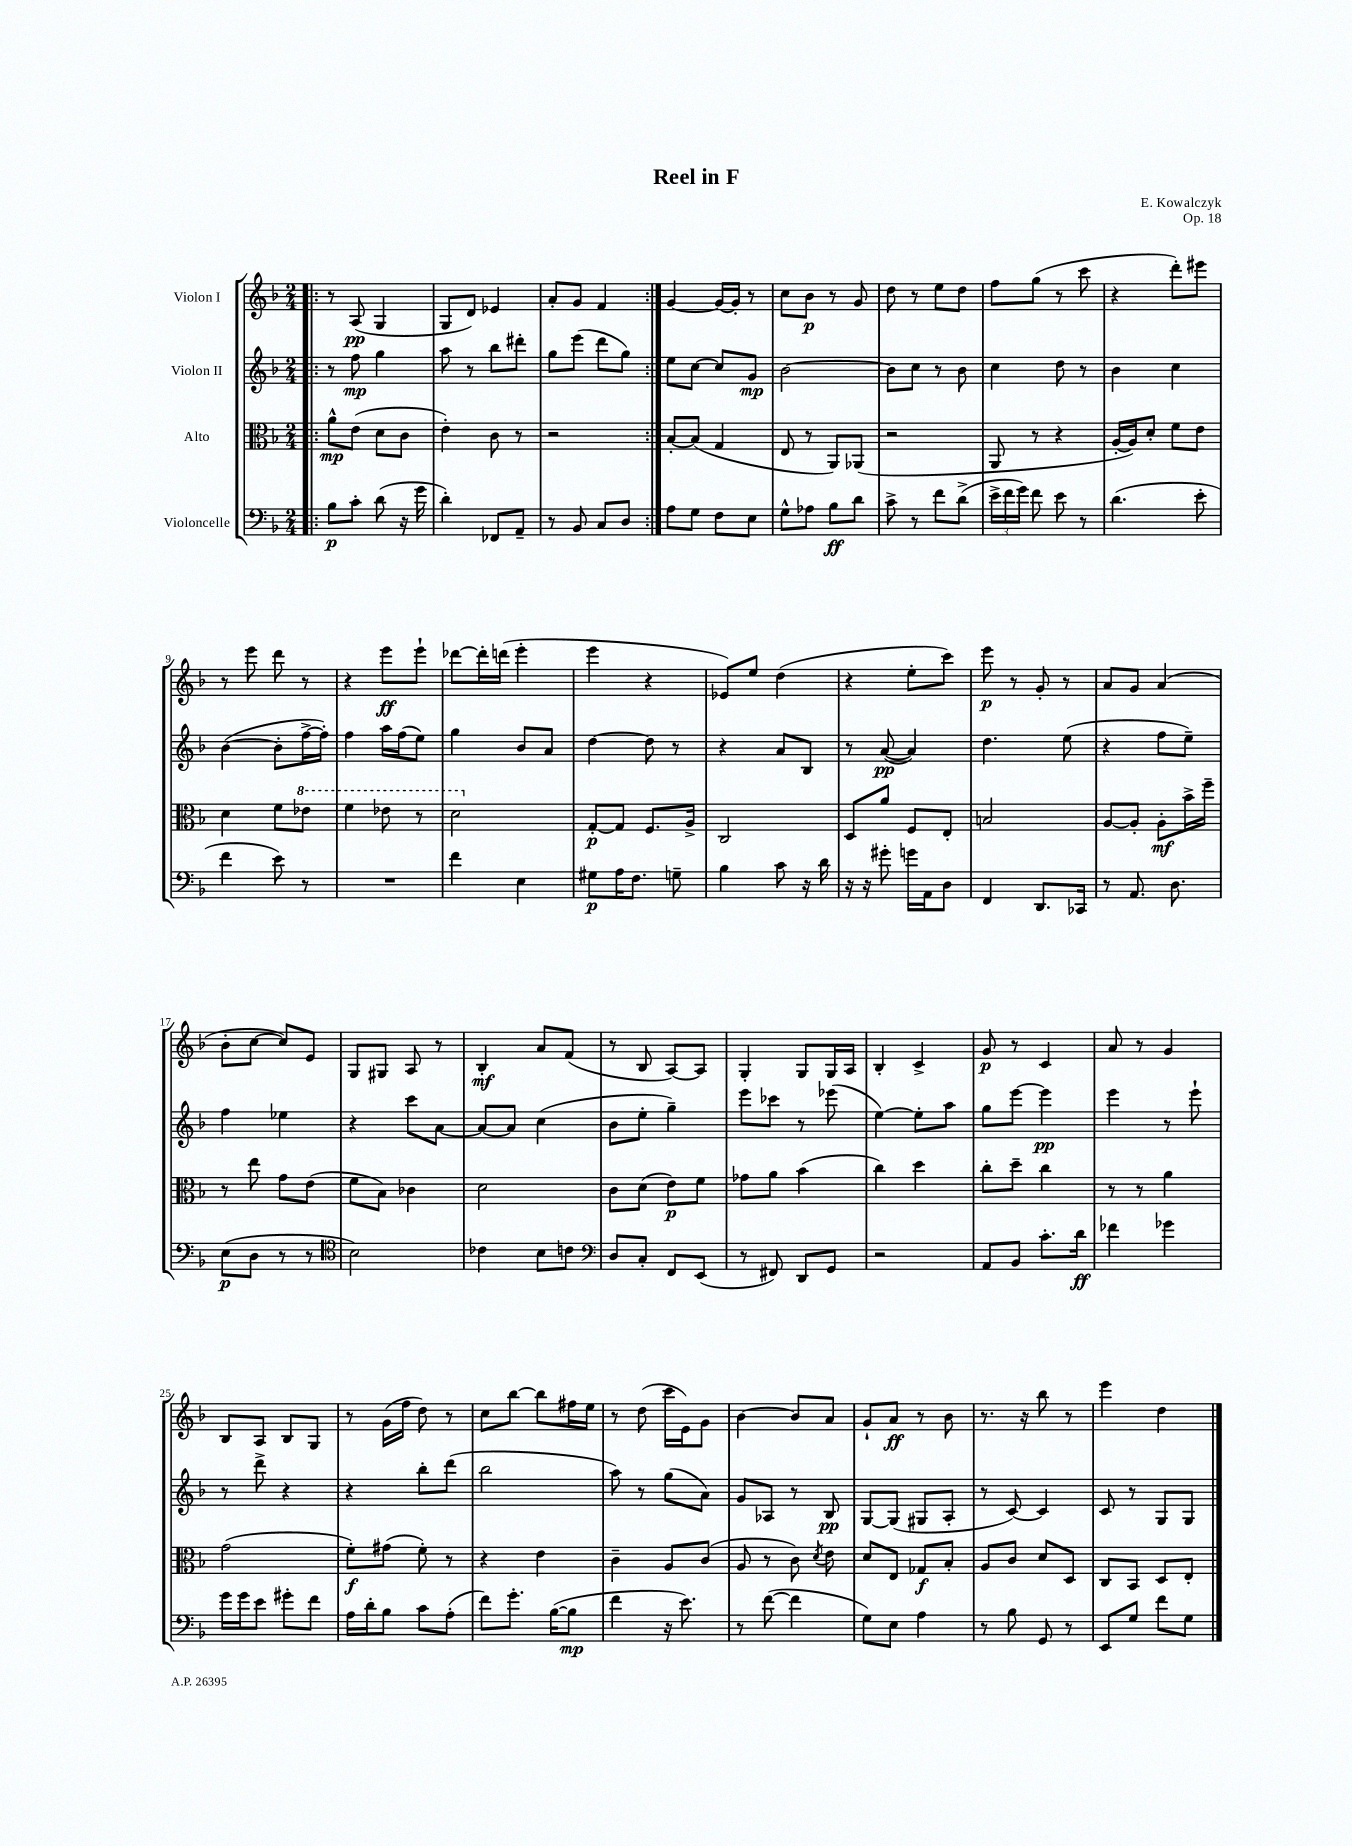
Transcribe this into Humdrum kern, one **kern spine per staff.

**kern	**dynam	**kern	**dynam	**kern	**dynam	**kern	**dynam
*part4	*part4	*part3	*part3	*part2	*part2	*part1	*part1
*staff4	*staff4	*staff3	*staff3	*staff2	*staff2	*staff1	*staff1
*I"Violoncelle	*	*I"Alto	*	*I"Violon II	*	*I"Violon I	*
*clefF4	*	*clefC3	*	*clefG2	*	*clefG2	*
*k[b-]	*	*k[b-]	*	*k[b-]	*	*k[b-]	*
*M2/4	*	*M2/4	*	*M2/4	*	*M2/4	*
=1!|:	=1!|:	=1!|:	=1!|:	=1!|:	=1!|:	=1!|:	=1!|:
8B-\L	p	8a^^\L	mp	8r	.	8r	.
8c'\J	.	(8e\J	.	8ff\	mp	(8A/	pp
(8d\	.	8d\L	.	4gg\	.	4G/	.
16r	.	8c\J	.	.	.	.	.
16g\	.	.	.	.	.	.	.
=2	=2	=2	=2	=2	=2	=2	=2
4d'\)	.	4e'\)	.	8aa\	.	8G/L	.
.	.	.	.	8r	.	8d/J)	.
8FF-X/L	.	8c\	.	8bb-\L	.	4e-X/	.
8AA~/J	.	8r	.	8ddd#X'\J	.	.	.
=3	=3	=3	=3	=3	=3	=3	=3
8r	.	2r	.	8gg\L	.	8a'/L	.
8BB-/	.	.	.	(8eee\J	.	8g/J	.
8C/L	.	.	.	8ddd\L	.	4f/	.
8D/J	.	.	.	8gg\J)	.	.	.
=4:|!	=4:|!	=4:|!	=4:|!	=4:|!	=4:|!	=4:|!	=4:|!
8A\L	.	[8B-'/L	.	8ee\L	.	[4g/	.
8G\J	.	(8B-/J]	.	[8cc\J	.	.	.
8F\L	.	4G/	.	8cc/L]	.	16g/LL_	.
.	.	.	.	.	.	16g'/JJ]	.
8E\J	.	.	.	8g/J	mp	8r	.
=5	=5	=5	=5	=5	=5	=5	=5
8G^^\L	.	8E/	.	[2b-\	.	8cc\L	.
8A-X\J	.	8r	.	.	.	8b-\J	p
8B-\L	ff	8AA/L)	.	.	.	8r	.
8d\J	.	(8AA-X/J	.	.	.	8g/	.
=6	=6	=6	=6	=6	=6	=6	=6
8c^\	.	2r	.	8b-\L]	.	8dd\	.
8r	.	.	.	8cc\J	.	8r	.
8f\L	.	.	.	8r	.	8ee\L	.
(8d^\J	.	.	.	8b-\	.	8dd\J	.
=7	=7	=7	=7	=7	=7	=7	=7
24e^\LL	.	8AA/	.	4cc\	.	8ff\L	.
24f\	.	.	.	.	.	.	.
24g\JJ)	.	.	.	.	.	.	.
8f\	.	8r	.	.	.	(8gg\J	.
8e\	.	4r	.	8dd\	.	8r	.
8r	.	.	.	8r	.	8ccc\	.
=8	=8	=8	=8	=8	=8	=8	=8
(4.d\	.	[16A'/LL	.	4b-\	.	4r	.
.	.	16A/J])	.	.	.	.	.
.	.	8d'/J	.	.	.	.	.
.	.	8f\L	.	4cc\	.	8ddd'\L)	.
8e'\	.	8e\J	.	.	.	8eee#X\J	.
!!LO:LB:g=z
=9	=9	=9	=9	=9	=9	=9	=9
4f\	.	4d\	.	([4b-\	.	8r	.
.	.	.	.	.	.	8eee\	.
8e\)	.	8f\L	.	8b-'\L]	.	8ddd\	.
*	*	*8va	*	*	*	*	*
8r	.	8ee-X\J	.	[16ff^\L	.	8r	.
.	.	.	.	16ff'\JJ])	.	.	.
=10	=10	=10	=10	=10	=10	=10	=10
2r	.	4ff\	.	4ff\	.	4r	.
.	.	8ee-X\	.	16aa\LL	.	8eee\L	ff
.	.	.	.	(16ff\J	.	.	.
.	.	8r	.	8ee\J)	.	8eee`\J	.
=11	=11	=11	=11	=11	=11	=11	=11
4f\	.	2dd\	.	4gg\	.	[8ddd-X\L	.
.	.	.	.	.	.	16ddd-'\L]	.
.	.	.	.	.	.	(16dddn\JJ	.
4E\	.	.	.	8b-/L	.	4eee'\	.
.	.	.	.	8a/J	.	.	.
=12	=12	=12	=12	=12	=12	=12	=12
*	*	*X8va	*	*	*	*	*
8G#X\L	p	[8G'/L	p	[4dd\	.	4eee\	.
16A\K	.	8G/J]	.	.	.	.	.
8.F\J	.	.	.	.	.	.	.
.	.	8.F/L	.	8dd\]	.	4r	.
8Gn~\	.	.	.	8r	.	.	.
.	.	16A^/Jk	.	.	.	.	.
=13	=13	=13	=13	=13	=13	=13	=13
4B-\	.	2C/	.	4r	.	8e-X/L)	.
.	.	.	.	.	.	8ee/J	.
8c\	.	.	.	8a/L	.	(4dd\	.
16r	.	.	.	8B-/J	.	.	.
16d\	.	.	.	.	.	.	.
=14	=14	=14	=14	=14	=14	=14	=14
16r	.	8D/L	.	8r	.	4r	.
16r	.	.	.	.	.	.	.
8g#X'\	.	8a/J	.	([8a/	pp	.	.
16gn\LL	.	8F/L	.	4a/])	.	8ee'\L	.
16AA\J	.	.	.	.	.	.	.
8D\J	.	8E'/J	.	.	.	8ccc\J)	.
=15	=15	=15	=15	=15	=15	=15	=15
4FF/	.	2Bn/	.	4.dd\	.	8eee\	p
.	.	.	.	.	.	8r	.
8.DD/L	.	.	.	.	.	8g'/	.
.	.	.	.	(8ee\	.	8r	.
16CC-X/Jk	.	.	.	.	.	.	.
=16	=16	=16	=16	=16	=16	=16	=16
8r	.	[8A/L	.	4r	.	8a/L	.
8.AA/	.	8A'/J]	.	.	.	8g/J	.
.	.	8A'\L	mf	8ff\L	.	(4a/	.
8.D\	.	.	.	.	.	.	.
.	.	16b-^\L	.	8ee~\J)	.	.	.
.	.	16ff~\JJ	.	.	.	.	.
!!LO:LB:g=z
=17	=17	=17	=17	=17	=17	=17	=17
(8E\L	p	8r	.	4ff\	.	8b-'\L	.
8D\J	.	8ee\	.	.	.	[8cc\J	.
8r	.	8g\L	.	4ee-X\	.	8cc/L])	.
8r	.	(8e\J	.	.	.	8e/J	.
=18	=18	=18	=18	=18	=18	=18	=18
*clefC4	*	*	*	*	*	*	*
2B-\)	.	8f\L	.	4r	.	8G/L	.
.	.	8B-\J)	.	.	.	8G#X/J	.
.	.	4c-X\	.	8ccc\L	.	8A/	.
.	.	.	.	[8a\J	.	8r	.
=19	=19	=19	=19	=19	=19	=19	=19
4c-X\	.	2d\	.	8a/L_	.	4B-'/	mf
.	.	.	.	8a/J]	.	.	.
8B-\L	.	.	.	(4cc\	.	8a/L	.
8cn\J	.	.	.	.	.	(8f/J	.
=20	=20	=20	=20	=20	=20	=20	=20
*clefF4	*	*	*	*	*	*	*
8D/L	.	8c\L	.	8b-\L	.	8r	.
8C'/J	.	(8d\J	.	8ee'\J	.	8B-/	.
8FF/L	.	8e\L)	p	4gg~\)	.	[8A/L)	.
(8EE/J	.	8f\J	.	.	.	8A/J]	.
=21	=21	=21	=21	=21	=21	=21	=21
8r	.	8g-X\L	.	8eee\L	.	4G'/	.
8FF#X/)	.	8a\J	.	8ccc-X\J	.	.	.
8DD/L	.	(4b-\	.	8r	.	8G/L	.
8GG/J	.	.	.	(8eee-X\	.	16G/L	.
.	.	.	.	.	.	16A/JJ	.
=22	=22	=22	=22	=22	=22	=22	=22
2r	.	4cc\)	.	[4ee\)	.	4B-'/	.
.	.	4dd\	.	8ee'\L]	.	4c^/	.
.	.	.	.	8aa\J	.	.	.
=23	=23	=23	=23	=23	=23	=23	=23
8AA/L	.	8cc'\L	.	8gg\L	.	8g/	p
8BB-/J	.	8dd~\J	.	[8eee\J	.	8r	.
8.c'\L	.	4cc\	.	4eee\]	pp	4c/	.
16d\Jk	ff	.	.	.	.	.	.
=24	=24	=24	=24	=24	=24	=24	=24
4f-X\	.	8r	.	4eee\	.	8a/	.
.	.	8r	.	.	.	8r	.
4g-X\	.	4a\	.	8r	.	4g/	.
.	.	.	.	8eee`\	.	.	.
!!LO:LB:g=z
=25	=25	=25	=25	=25	=25	=25	=25
16g\LL	.	(2g\	.	8r	.	8B-/L	.
16g\J	.	.	.	.	.	.	.
8e\J	.	.	.	8ddd^\	.	8A/J	.
8g#X'\L	.	.	.	4r	.	8B-/L	.
8f\J	.	.	.	.	.	8G/J	.
=26	=26	=26	=26	=26	=26	=26	=26
16A\LL	.	8f'\L)	f	4r	.	8r	.
16d'\J	.	.	.	.	.	.	.
8B-\J	.	(8g#X\J	.	.	.	(16g\LL	.
.	.	.	.	.	.	16ff\JJ	.
8c\L	.	8f'\)	.	8bb-'\L	.	8dd\)	.
(8A'\J	.	8r	.	(8ddd\J	.	8r	.
=27	=27	=27	=27	=27	=27	=27	=27
8f\L)	.	4r	.	2bb-\	.	8cc\L	.
8.g'\J	.	.	.	.	.	[8bb-\J	.
.	.	4e\	.	.	.	8bb-\L]	.
([16B-\KL	.	.	.	.	.	.	.
8B-\J]	mp	.	.	.	.	16ff#X\L	.
.	.	.	.	.	.	16ee\JJ	.
=28	=28	=28	=28	=28	=28	=28	=28
4f\	.	4c~\	.	8aa\)	.	8r	.
.	.	.	.	8r	.	(8dd\	.
16r	.	8A/L	.	(8gg\L	.	16ccc\LL	.
8.e\)	.	.	.	.	.	16e\J)	.
.	.	(8c/J	.	8a\J)	.	8g\J	.
=29	=29	=29	=29	=29	=29	=29	=29
8r	.	8A/	.	8g/L	.	[4b-\	.
([8f\	.	8r	.	8A-X/J	.	.	.
4f\]	.	8c\)	.	8r	.	8b-/L]	.
.	.	8qd/	.	.	.	.	.
.	.	8e\	.	8B-/	pp	8a/J	.
=30	=30	=30	=30	=30	=30	=30	=30
8G\L)	.	8d/L	.	[8G/L	.	8g`/L	.
8E\J	.	8E/J	.	(8G/J]	.	8a/J	ff
4A\	.	8G-X/L	f	8G#X/L	.	8r	.
.	.	8B-'/J	.	8A'/J	.	8b-\	.
=31	=31	=31	=31	=31	=31	=31	=31
8r	.	8A/L	.	8r	.	8.r	.
8B-\	.	8c/J	.	[8c/)	.	.	.
.	.	.	.	.	.	16r	.
8GG/	.	8d/L	.	4c/]	.	8bb-\	.
8r	.	8D/J	.	.	.	8r	.
=32	=32	=32	=32	=32	=32	=32	=32
8EE/L	.	8C/L	.	8c/	.	4eee\	.
8G/J	.	8BB-/J	.	8r	.	.	.
8f\L	.	8D/L	.	8G/L	.	4dd\	.
8G\J	.	8E'/J	.	8G/J	.	.	.
==	==	==	==	==	==	==	==
*-	*-	*-	*-	*-	*-	*-	*-
